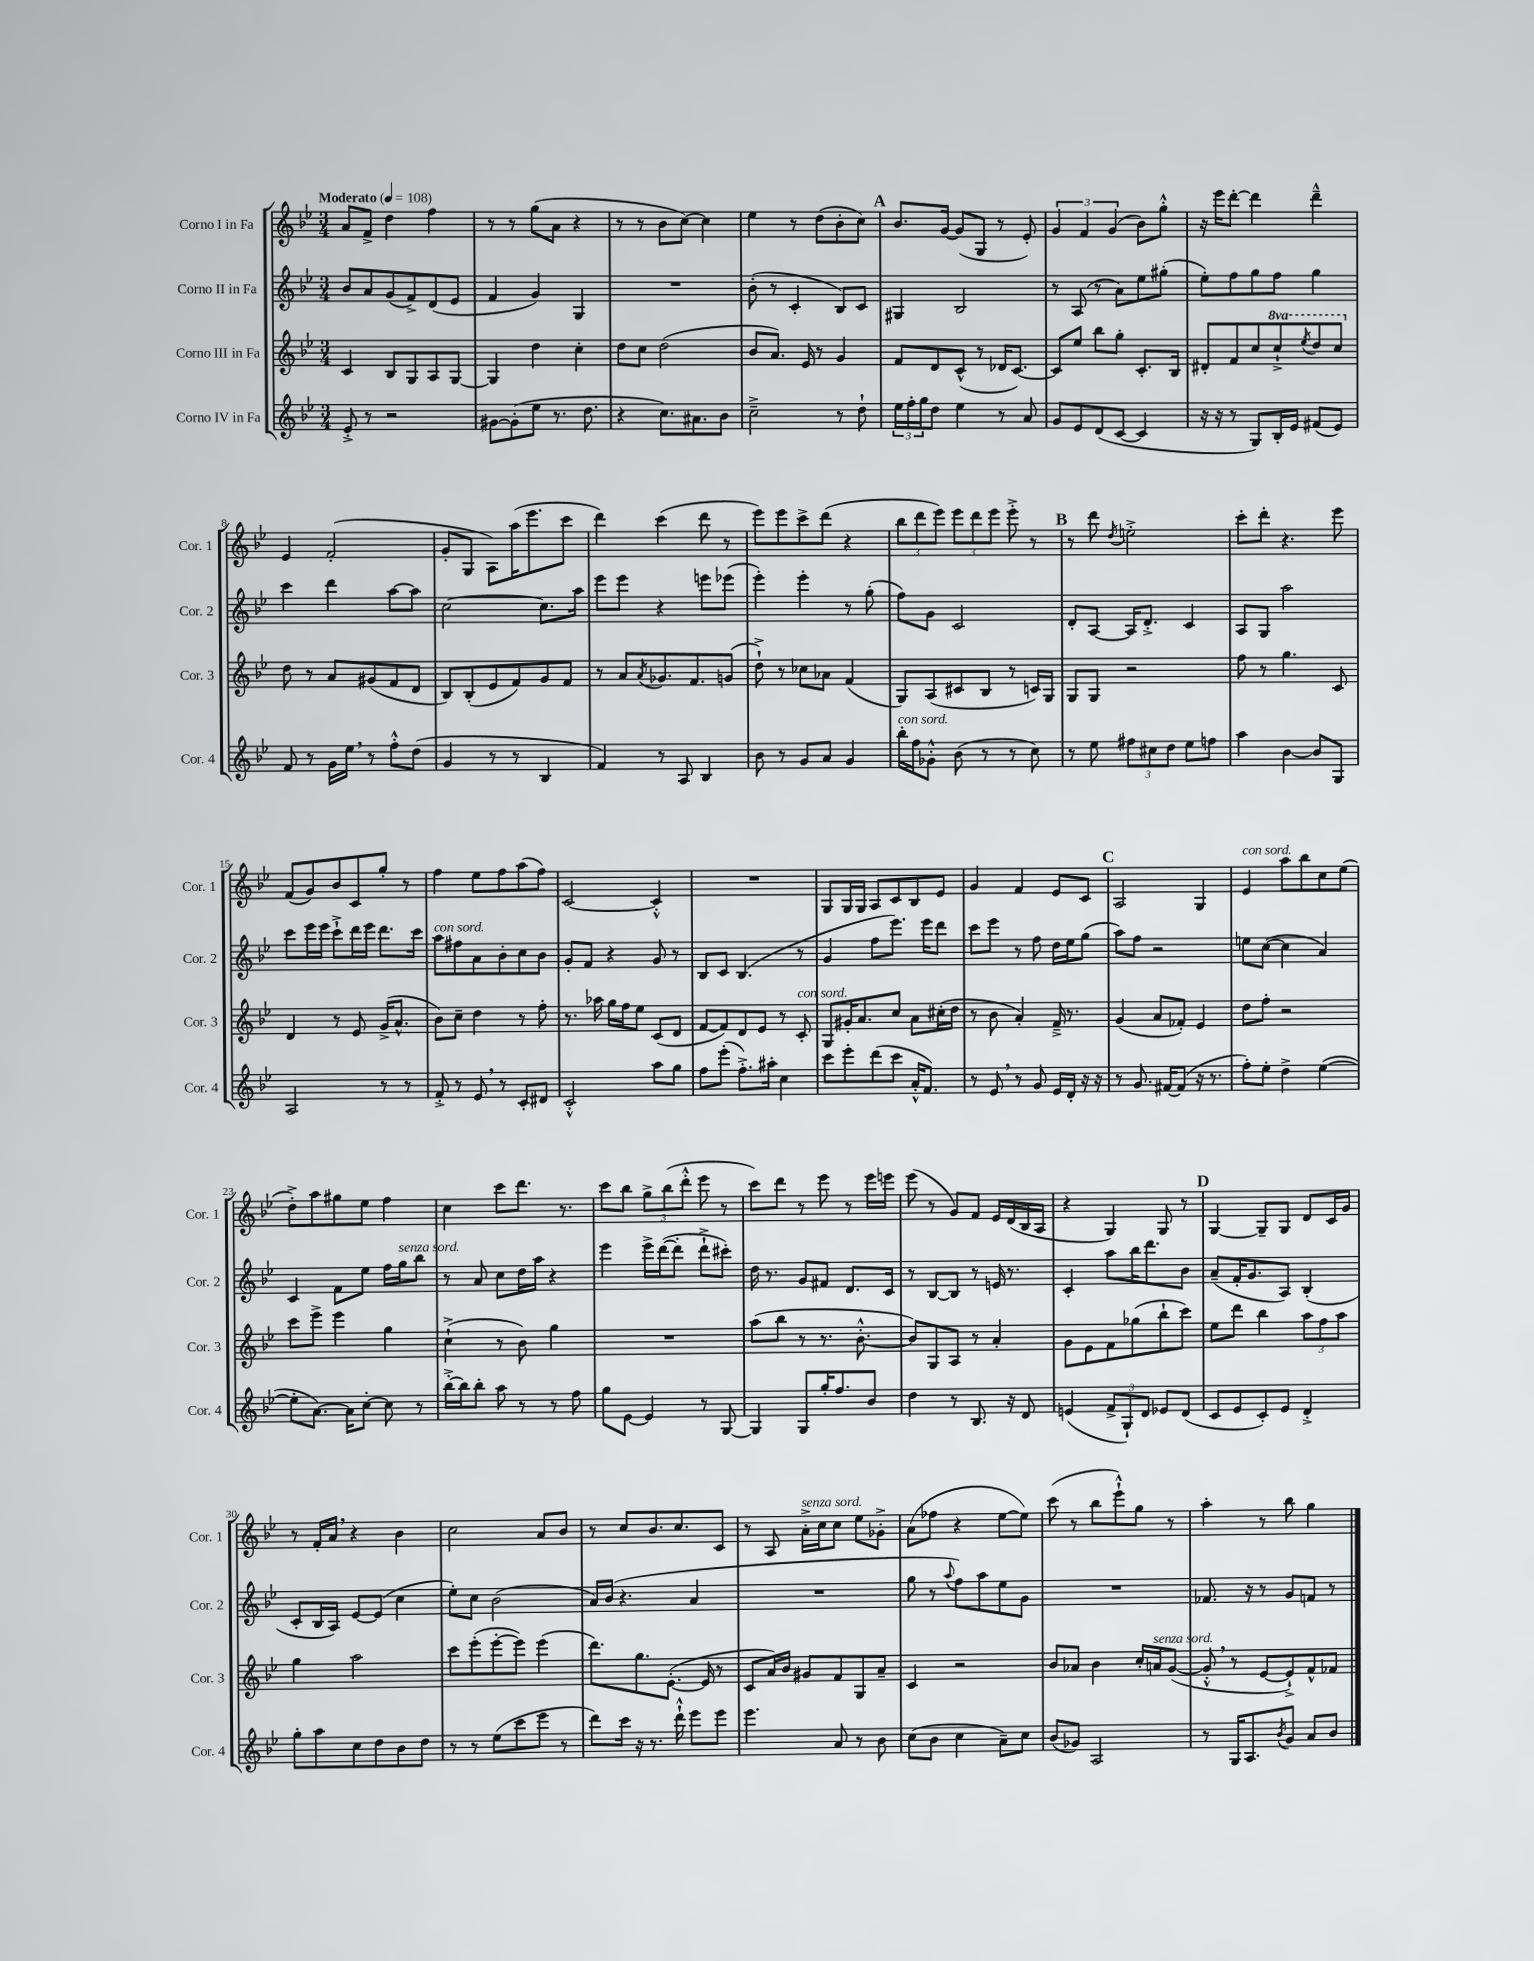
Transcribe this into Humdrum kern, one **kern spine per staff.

**kern	**kern	**kern	**kern
*staff4	*staff3	*staff2	*staff1
*clefG2	*clefG2	*clefG2	*clefG2
*k[b-e-]	*k[b-e-]	*k[b-e-]	*k[b-e-]
*M3/4	*M3/4	*M3/4	*M3/4
*MM108	*MM108	*MM108	*MM108
8e-'^	4c	8b-	8a
8r	.	8a	8f^
2r	8B-	(8g	4dd
.	8G	8f^)	.
.	8A	(8d	4ff
.	[8G	8e-	.
=	=	=	=
[8g#	4G]	4f	8r
(8g#']	.	.	8r
8ee-	4dd	4g)	(8gg
8.r	.	.	8a
.	4cc'	4G	4r
8.dd	.	.	.
=	=	=	=
4r	8dd	2.r	8r
.	8cc	.	8r
8.cc)	(2dd	.	8b-
.	.	.	[8cc)
8.a#	.	.	.
.	.	.	4cc]
8b-	.	.	.
=	=	=	=
2cc~^	8b-	(8b-'	4ee-
.	8.a)	8r	.
.	.	4c'	8r
.	16e-	.	.
.	8r	.	(8dd
8r	4g	8B-)	8b-'
8dd`	.	8c	8cc)
=	=	=	=
24ee-	8f	4G#	8.b-
24ff'	.	.	.
24gg	.	.	.
8dd	8d	.	.
.	.	.	[16g
4ee-	(8c^^	2B-	(8g]
.	8r	.	8G
8r	16d-	.	8r
.	[8.c)	.	.
8a	.	.	8e-')
=	=	=	=
8g	8c]	8r	6g
8e-	8ee-	(8A	.
.	.	.	6f
(8d	8bb-	8r	.
.	.	.	(6g
[8c	8gg'	8a)	.
4c]	8.c'	8ee-	8b-)
.	.	(8gg#'	8gg'^^
.	16B-	.	.
=	=	=	=
16r	8d#'	8ee-')	16r
16r	.	.	16eee-
8r	8f	8ff	[8ddd'
8G)	8cc	8gg	4ddd]
16B-'	8ccc`^	8ff	.
16e-	.	.	.
.	8qeee-	.	.
(8f#	8ddd	4gg	4ddd~^^
8e-)	8ccc	.	.
=	=	=	=
8f	8dd	4ccc	4e-
8r	8r	.	.
16g	8a	4ddd	(2f'
16ee-	.	.	.
8r	(8g#	.	.
8ff'^^	8f	[8aa	.
(8dd	8d	8aa]	.
=	=	=	=
4g	8B-)	[2cc	8g'
.	(8B-'	.	8G
8r	8e-	.	8A)
8r	8f)	.	(16aa
.	.	.	8.eee-
4B-	8g	8.cc]	.
.	8f	.	8ccc
.	.	16aa	.
=	=	=	=
4f)	8r	8eee-	4ddd)
.	8a	8eee-	.
.	8qa	.	.
8r	8.g-	4r	(4ccc
8A	.	.	.
.	8.f	.	.
4B-	.	8eee	8ddd
.	(8g	(8eee-	8r
=	=	=	=
8b-	8dd`^)	4eee-')	8eee-)
8r	8r	.	8eee-
8g	8cc-	4eee-'	8ccc^
8a	8a-	.	(8ddd
4g	(4f	8r	4r
.	.	(8gg'	.
=	=	=	=
16bb-'	8G)	8ff)	12bb-
16ff	.	.	.
.	.	.	12ddd
8g-'^^	(8A	8g	.
.	.	.	12eee-)
(8b-	8c#	2c	12eee-
.	.	.	12ddd
8r	8B-	.	.
.	.	.	12eee-
8r	8r	.	8eee-'^
8cc)	16c)	.	8r
.	16G	.	.
=	=	=	=
8r	8G	8d'	8r
8ee-	8G	[8A	8ddd
.	.	.	8qdd
12ff#	2r	16A]	2ee'^
.	.	8.d'^	.
12cc#	.	.	.
12dd	.	.	.
8ee-	.	4c	.
8ff	.	.	.
=	=	=	=
4aa	8ff	8A	8ccc'
.	8r	8G	8ddd'
[4b-	4.gg	2aa	4.r
8b-]	.	.	.
8G	8c	.	8eee-
=	=	=	=
2A	4d	8ccc	(8f
.	.	16eee-	8g)
.	.	16eee-	.
.	8r	8ccc`^	8b-
.	8e-	16ddd	8c
.	.	16eee-	.
8r	(16g^	8.ddd	8gg'
.	8.a^^	.	.
8r	.	.	8r
.	.	16ccc	.
=	=	=	=
8f'^	8b-)	8aa	4ff
8r	8cc~	8ff#	.
8e-	4dd	8a	8ee-
8r	.	8b-'	8ff
8c'	8r	8cc	(8aa
8d#	8ff'	8b-	8ff)
=	=	=	=
2c'^^	8.r	8g'	[2c
.	.	8f	.
.	16aa-	.	.
.	16gg	4r	.
.	16ff	.	.
.	8ee-	.	.
8aa	(8c	8g	4c'^^]
8gg	8d	8r	.
=	=	=	=
8ff	[8f	8B-	2.r
(8eee-'	8f])	8c	.
8.ff'^)	8d	(4.B-	.
.	8e-	.	.
16aa#'	.	.	.
4cc	8r	.	.
.	8c'	8r	.
=	=	=	=
8ccc	8G	4g	8G
8eee-'	16g#'	.	16G
.	8.a	.	16G
(8ddd	.	8ff	8A
8ccc	8cc	8.eee-)	8c
16a'^^	8a	.	8B-
8.f)	.	16eee-	.
.	(16cc#'	8ddd	8e-
.	16dd	.	.
=	=	=	=
8r	8r	8ccc	4g
8e-	8b-	8eee-	.
8r	4a')	8r	4f
8g	.	8ff	.
16e-	16f~^	16dd	8e-
16d'	8.r	16ee-	.
16r	.	(8gg	8c
16r	.	.	.
=	=	=	=
8r	(4g	8aa)	2A
8.g	.	8ff	.
.	8a	2r	.
[16f#	.	.	.
(8f#]	8f-')	.	.
16r	4e-	.	4G
8.r	.	.	.
=	=	=	=
8ff')	8dd	8ee	4e-
8ee-'	8ff'	([8cc	.
4dd^	2r	4cc]	8aa
.	.	.	8bb-
([4ee-	.	4a)	8cc
.	.	.	(8ee-
=	=	=	=
8ee-']	8ccc	4c	8dd'^)
[8.a)	8eee-^	.	8aa
.	4eee-	8f	8gg#
16a]	.	.	.
[8cc'	.	8ee-	8ee-
8cc]	4gg	16ff	4ff
.	.	16gg	.
8r	.	8bb-	.
=	=	=	=
[16bb-'^	(4cc`^	8r	4cc
16bb-]	.	.	.
8bb-'	.	8a	.
8aa	8r	8cc	8ccc
8r	8b-)	16dd	8.ddd
.	.	16aa	.
8r	4gg	4r	.
.	.	.	8.r
8ff	.	.	.
=	=	=	=
8gg	2.r	4eee-	8ccc
[8e-	.	.	8bb-
4e-]	.	16eee-^	12gg^
.	.	([16ddd	.
.	.	.	(12bb-
.	.	8ddd']	.
.	.	.	12ddd'^^
8r	.	8ddd`^	8eee-
[8G	.	8ccc#')	8r
=	=	=	=
4G]	(8aa	16dd	8ccc)
.	.	8.r	.
.	8bb-	.	8ddd
8G	8r	8g	8r
16gg'	8.r	8f#	8eee-
8.ff	.	.	.
.	.	8.d	8r
.	[8.b-'^^	.	.
8b-	.	.	16eee-
.	.	16c	16eee
=	=	=	=
4dd	8b-])	8r	(8eee-
.	8G	[8B-	8r
8r	8A	8B-]	8g)
8.B-	8r	8r	8f
.	4a'	16e	16e-
16r	.	8.r	(16d
8d	.	.	16B-
.	.	.	16A
=	=	=	=
(4e	8g	4c'	4r
.	8e-	.	.
12f^	8f	8aa	4G)
12G`)	.	.	.
.	(8gg-	16bb-	.
12d	.	.	.
.	.	8.ddd	.
8e-	8bb-`	.	8G
(8d	8ccc)	8b-	8r
=	=	=	=
8c	8ee-	(8a~	[4G
8e-	8ddd	16f'	.
.	.	8.g	.
8c')	4bb-	.	8G~]
8e-	.	8A)	8G
4d'^	12aa	(4B-'	8d
.	12ff	.	.
.	.	.	16c
.	12aa	.	.
.	.	.	16g
=	=	=	=
8gg'	4gg	8c'	8r
8aa	.	16B-	16f'
.	.	16A)	16a
8cc	2aa	[8e-	4r
8dd	.	(8e-]	.
8b-	.	4cc	4b-
8dd	.	.	.
=	=	=	=
8r	8ccc	8ee-')	2cc
8r	(8eee-'	8cc	.
(8ee-	[8eee-'	(2b-	.
8ccc	8eee-])	.	.
8eee-	(4eee-	.	8a
8r	.	.	8b-
=	=	=	=
8ddd)	8.ddd)	16a)	8r
.	.	(16b-	.
16ccc	.	4.r	8cc
16r	8.gg	.	.
8.r	.	.	8.b-
.	([8.e-'	.	.
16ddd`^^	.	.	8.cc
8eee-	.	4a	.
.	16e-]	.	.
8eee-	8r	.	8c
=	=	=	=
4.eee-	8c	2.r	8r
.	16a)	.	8A
.	16b-	.	.
.	8g#	.	16a'^
.	.	.	16cc
8a	8f	.	8cc
8r	8G	.	8ee-
8b-	8a~	.	8g-'^
=	=	=	=
(8cc	4c	8gg	(8a
8b-	.	8r	8ff-
.	.	8qqaa	.
4cc	2r	8ff)	4r
.	.	8aa	.
8a~)	.	8ee-	[8ee-
8cc	.	8g	8ee-])
=	=	=	=
(8b-	8b-	2.r	(8ccc
8g-)	8a-	.	8r
2A	4b-	.	8bb-
.	.	.	8eee-`^^)
.	16cc'	.	8gg
.	16a	.	.
.	([8g	.	8r
=	=	=	=
8r	8g'^^]	8.f-	4aa'
16G	8r	.	.
8.A	.	16r	.
.	[8e-	8r	8r
8qb-	.	.	.
8g	8e-`^])	8g	8bb-
8a	8f^^	8f	4gg
8b-	8f-	8r	.
==	==	==	==
*-	*-	*-	*-
